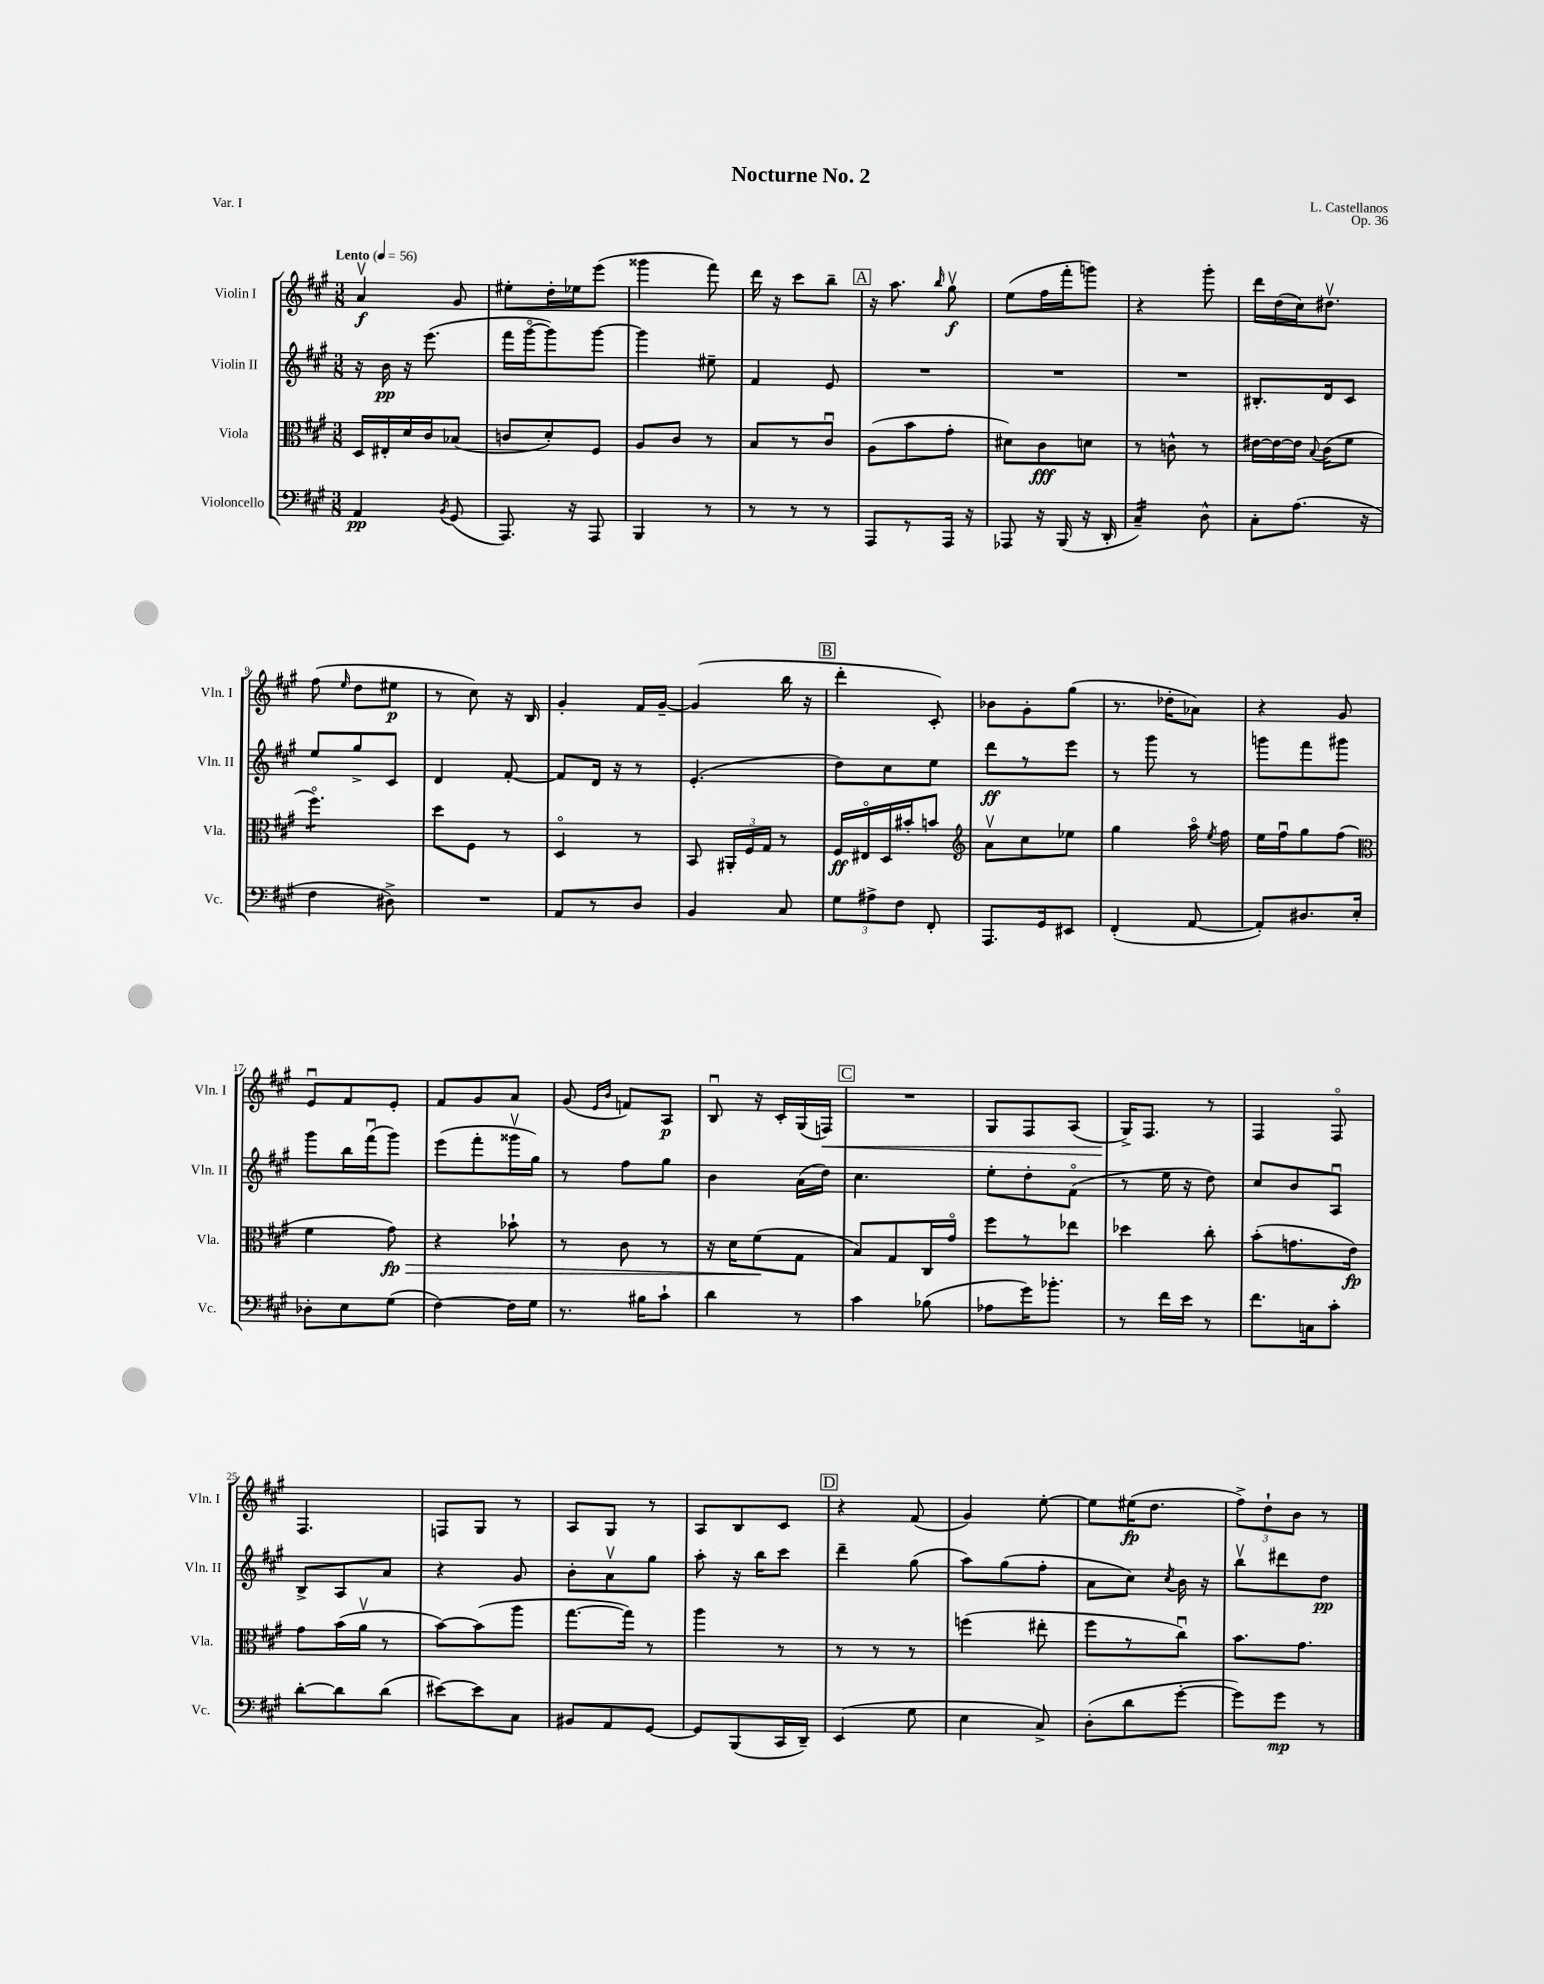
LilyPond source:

\header { title = "Nocturne No. 2" composer = "L. Castellanos" opus = "Op. 36" piece = "Var. I" }
<<
\new StaffGroup <<
\new Staff = "s0" \with { instrumentName = "Violin I" shortInstrumentName = "Vln. I" } {
    \clef treble \key a \major \numericTimeSignature \time 3/8 \tempo "Lento" 4 = 56
    \autoBeamOff a'4\upbow\f gis'8 |
    eis''8[-. d''16-. ees''16 e'''8]( |
    gisis'''4 fis'''8) |
    d'''16 r16 cis'''8[ b''8]-- |
    \mark \markup { \box "A" } r16 a''8. \grace { b''16 } gis''8\upbow\f |
    e''8[( fis''16 fis'''16-. g'''8]) |
    r4 gis'''8-. |
    d'''16[ d''16( cis''16) dis''8.]\upbow |
    fis''8( \grace { e''16 } d''8[ eis''8]\p |
    r8 cis''8) r16 b16 |
    gis'4-. fis'16[ gis'16]~-- |
    gis'4( b''16 r16 |
    \mark \markup { \box "B" } d'''4-. cis'8-.) |
    bes'8[ gis'8-. gis''8]( |
    r8. des''16[-. aes'8]) |
    r4 gis'8 |
    e'8[\downbow fis'8 e'8]-. |
    fis'8[ gis'8 a'8] |
    gis'8( \grace { e'16[ b'16] } f'8[) a8]\p |
    b8\downbow r16 cis'16[-. gis16( f16]\<) |
    \mark \markup { \box "C" } R4. |
    gis8[ fis8 a8]( |
    gis16[->\!) fis8.] r8 |
    fis4 fis8\flageolet |
    fis4. |
    f8[ gis8] r8 |
    a8[ gis8] r8 |
    a8[ b8 cis'8] |
    \mark \markup { \box "D" } r4 fis'8( |
    gis'4) e''8~-. |
    e''8[ eis''16\fp( d''8.] |
    \tuplet 3/2 { fis''8[->) d''8-! b'8] } r8 \bar "|." |
}
\new Staff = "s1" \with { instrumentName = "Violin II" shortInstrumentName = "Vln. II" } {
    \clef treble \key a \major \numericTimeSignature \time 3/8
    \autoBeamOff r16 b'16\pp r16 e'''8.( |
    fis'''16[ gis'''16~\flageolet gis'''8) gis'''8]~ |
    gis'''4 eis''8-- |
    fis'4 e'8 |
    \mark \markup { \box "A" } R4. |
    R4. |
    R4. |
    bis8.[-. d'16 cis'8] |
    e''8[ gis''8-> cis'8] |
    d'4 fis'8~-. |
    fis'8[ d'16] r16 r8 |
    e'4.-.( |
    \mark \markup { \box "B" } d''8[) cis''8 e''8] |
    d'''8[\ff r8 e'''8] |
    r8 gis'''8 r8 |
    g'''8[ fis'''8 gis'''8] |
    gis'''8[ b''16 fis'''16\downbow( gis'''8]) |
    e'''8[( fis'''8-. gisis'''16\upbow gis''16]) |
    r8 fis''8[ gis''8] |
    b'4 a'16[( d''16]) |
    \mark \markup { \box "C" } cis''4. |
    e''8[-. d''8-. fis'8]\flageolet( |
    r8 e''16 r16 d''8) |
    cis''8[ b'8 a8]\downbow |
    b8[-> a8 a'8] |
    r4 gis'8 |
    b'8[-. a'8\upbow gis''8] |
    a''8-. r16 b''16[ cis'''8] |
    \mark \markup { \box "D" } d'''4-- gis''8( |
    a''8[) gis''8( fis''8]-. |
    a'8[ cis''8]) \acciaccatura { cis''8 } b'16 r16 |
    b''8[\upbow dis'''8 d''8]\pp \bar "|." |
}
\new Staff = "s2" \with { instrumentName = "Viola" shortInstrumentName = "Vla." } {
    \clef alto \key a \major \numericTimeSignature \time 3/8
    \autoBeamOff d16[ eis16-. d'16 cis'16 bes8]( |
    c'8[ d'8-.) fis8] |
    a8[ cis'8] r8 |
    b8[ r8 cis'8]\downbow |
    \mark \markup { \box "A" } a8[( b'8 gis'8]-. |
    dis'8[) cis'8\fff d'8] |
    r8 c'8-^ r8 |
    eis'16[~ eis'16~ eis'16] \appoggiatura { b8 } cis'16[( fis'8] |
    fis''4.:8\flageolet) |
    d''8[ fis8] r8 |
    d4\flageolet r8 |
    b,8 \tuplet 3/2 { ais,16[-. fis16 gis16] } r8 |
    \mark \markup { \box "B" } fis16[\ff eis16\flageolet d16 bis'16-. b'8] |
    \clef treble a'8[\upbow cis''8 ees''8] |
    gis''4 a''16\flageolet \acciaccatura { e''8 } fis''16 |
    e''16[ fis''16\downbow gis''8 fis''8]( |
    \clef alto fis'4 gis'8\fp\>) |
    r4 bes'8-! |
    r8 cis'8 r8 |
    r16 d'16[ fis'8\!( gis8] |
    \mark \markup { \box "C" } b8[) gis8 cis16 gis'16]\flageolet |
    fis''8[ r8 ees''8] |
    des''4 cis''8-. |
    b'8[-.( g'8. e'16]\fp) |
    gis'8[ b'16( a'16]\upbow r8 |
    b'8[~) b'8( a''8] |
    gis''8.[~ gis''16]) r8 |
    a''4 r8 |
    \mark \markup { \box "D" } r8 r8 r8 |
    f''4( eis''8-. |
    fis''8[ r8 cis''8]\downbow) |
    b'8.[ gis'8.] \bar "|." |
}
\new Staff = "s3" \with { instrumentName = "Violoncello" shortInstrumentName = "Vc." } {
    \clef bass \key a \major \numericTimeSignature \time 3/8
    \autoBeamOff a,4\pp \acciaccatura { b,8 } gis,8( |
    a,,8.) r16 a,,8 |
    b,,4 r8 |
    r8 r8 r8 |
    \mark \markup { \box "A" } a,,8[ r8 a,,16] r16 |
    aes,,8 r16 b,,16( r16 d,16-. |
    cis4:16--) d8-^ |
    cis8[-. a8.]( r16 |
    fis4 dis8->) |
    R4. |
    a,8[ r8 d8] |
    b,4 cis8 |
    \mark \markup { \box "B" } \tuplet 3/2 { gis8[ ais8-> fis8] } fis,8-. |
    a,,8.[ gis,16 eis,8] |
    fis,4-.( a,8~ |
    a,8[-.) dis8. e16]-. |
    des8[-. e8 gis8]( |
    fis4~) fis16[ gis16] |
    r8. bis16[ cis'8]-! |
    d'4 r8 |
    \mark \markup { \box "C" } cis'4 bes8( |
    aes8[ gis'16) bes'8.]-. |
    r8 fis'16[ e'16] r8 |
    fis'8.[ c16 cis'8]-. |
    d'8[~-. d'8 d'8]( |
    eis'8[~) eis'8 cis8] |
    bis,8[ a,8 gis,8]~ |
    gis,8[ b,,8( cis,16 d,16]--) |
    \mark \markup { \box "D" } e,4( gis8 |
    e4 cis8->) |
    d8[-.( d'8 gis'8]~-. |
    gis'8[) gis'8]\mp r8 \bar "|." |
}
>>
>>
